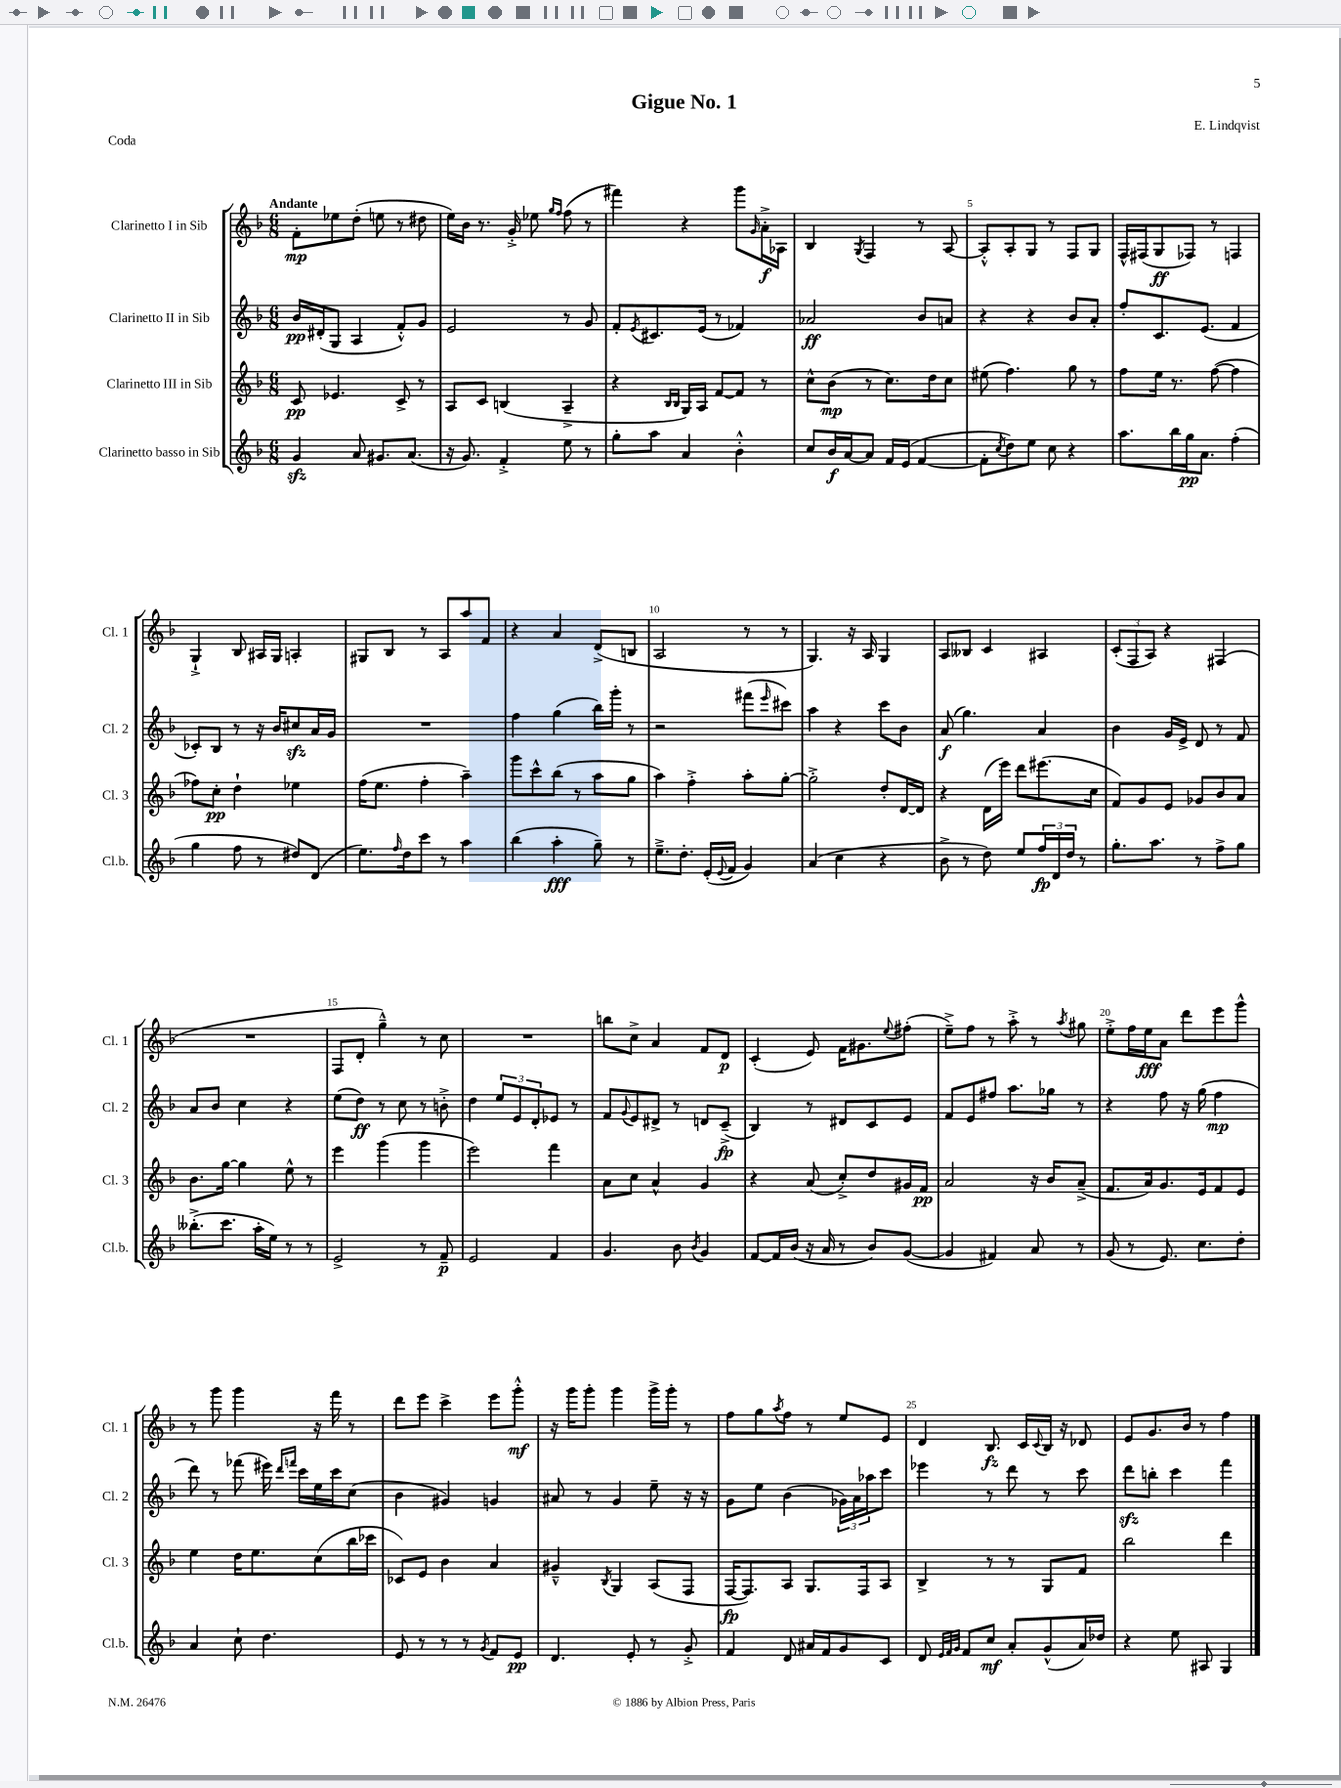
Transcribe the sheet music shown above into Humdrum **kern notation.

**kern	**dynam	**kern	**dynam	**kern	**dynam	**kern	**dynam
*part4	*part4	*part3	*part3	*part2	*part2	*part1	*part1
*staff4	*staff4	*staff3	*staff3	*staff2	*staff2	*staff1	*staff1
*I"Clarinetto basso in Sib	*	*I"Clarinetto III in Sib	*	*I"Clarinetto II in Sib	*	*I"Clarinetto I in Sib	*
*I'Cl.b.	*	*I'Cl. 3	*	*I'Cl. 2	*	*I'Cl. 1	*
*clefG2	*	*clefG2	*	*clefG2	*	*clefG2	*
*k[b-]	*	*k[b-]	*	*k[b-]	*	*k[b-]	*
*M6/8	*	*M6/8	*	*M6/8	*	*M6/8	*
=1	=1	=1	=1	=1	=1	=1	=1
!	!	!	!	!	!	!LO:TX:a:B:t=Andante	!
4gzz/	.	8c/	pp	16b-/LL	pp	8f'\L	mp
.	.	.	.	(16d#X'/J	.	.	.
.	.	4.e-X/	.	8G/J	.	8ee-X\	.
8a/	.	.	.	4A/	.	(8dd'\J	.
8.g#X/L	.	.	.	.	.	8een\	.
.	.	8c^/	.	8f'^^/L)	.	8r	.
(8.a/J	.	.	.	.	.	.	.
.	.	8r	.	8g/J	.	8dd#X\	.
=2	=2	=2	=2	=2	=2	=2	=2
16r	.	8A/L	.	2e/	.	16ee\LL)	.
8.g/)	.	.	.	.	.	16b-\JJ	.
.	.	8c/J	.	.	.	8.r	.
4f'^/	.	(4Bn/	.	.	.	.	.
.	.	.	.	.	.	16g'^/	.
.	.	.	.	.	.	8ee-X\	.
.	.	.	.	.	.	16qqgg/LL	.
.	.	.	.	.	.	16qqff/JJ	.
8ee\	.	4A~^/	.	8r	.	(8ff\	.
8r	.	.	.	8g/	.	8r	.
=3	=3	=3	=3	=3	=3	=3	=3
8gg'\L	.	4r	.	8f'/L	.	4fff#X\)	.
.	.	.	.	8qe/	.	.	.
8aa\J	.	.	.	8.c#X/	.	.	.
.	.	16qqB-/LL	.	.	.	.	.
.	.	16qqB-/JJ	.	.	.	.	.
4a/	.	16G/LL)	.	.	.	4r	.
.	.	16A/JJ	.	(16e/Jk	.	.	.
.	.	[8f/L	.	8r	.	.	.
4b-'^^\	.	8f/J]	.	4f-X/)	.	8ggg\L	.
.	.	.	.	.	.	16qqg/	.
.	.	8r	.	.	.	16a'^\L	f
.	.	.	.	.	.	16A-X\JJ	.
=4	=4	=4	=4	=4	=4	=4	=4
8cc/L	.	8cc^^\L	.	2a-X/	ff	4B-/	.
16b-/L	f	(8b-\J	mp	.	.	.	.
[16a/J	.	.	.	.	.	.	.
.	.	.	.	.	.	8qG/	.
8a/J]	.	8r	.	.	.	4F/	.
16f/LL	.	8.cc\L)	.	.	.	.	.
(16e/JJ	.	.	.	.	.	.	.
[4f/	.	.	.	8b-/L	.	8r	.
.	.	16dd\k	.	.	.	.	.
.	.	8cc\J	.	8an/J	.	[8A/	.
=5	=5	=5	=5	=5	=5	=5	=5
8f'\L]	.	(8ee#X\	.	4r	.	8A'^^/L]	.
8qcc/	.	.	.	.	.	.	.
8dd\)	.	4.ff\)	.	.	.	8A'/	.
8ee\J	.	.	.	4r	.	8G/J	.
8cc\	.	.	.	.	.	8r	.
4r	.	8gg\	.	8b-/L	.	8F/L	.
.	.	8r	.	8a'/J	.	8G/J	.
=6	=6	=6	=6	=6	=6	=6	=6
8.aa\L	.	8ff\L	.	8ff'/L	.	16F^^/LL	.
.	.	.	.	.	.	(16F#X/J	.
.	.	16ee\Jk	.	8.c/	.	8G/	ff
16bb-\L	.	8.r	.	.	.	.	.
16gg\J	pp	.	.	.	.	8F-X/J)	.
8.a\J	.	.	.	(8.e/J	.	.	.
.	.	([8ff\	.	.	.	8r	.
(4ff'\	.	4ff\]	.	4f/	.	4Fn/	.
!!LO:LB:g=z
=7	=7	=7	=7	=7	=7	=7	=7
4gg\	.	8ff-X\L)	.	8c-X'/L)	.	4G`^/	.
.	.	8cc'\J	pp	8B-/J	.	.	.
8ff\	.	4dd`\	.	8r	.	8B-/	.
8r	.	.	.	16r	.	16A#X/LL	.
.	.	.	.	16b-/KL	.	16G/JJ	.
8dd#X/L)	.	4ee-X\	.	8cc#Xzz/	.	4An'/	.
(8d/J	.	.	.	16a/L	.	.	.
.	.	.	.	16g/JJ	.	.	.
=8	=8	=8	=8	=8	=8	=8	=8
8.ee\L)	.	(16ff\KL	.	2.r	.	8G#X/L	.
.	.	8.ee\J	.	.	.	.	.
.	.	.	.	.	.	8B-/J	.
16qqff/	.	.	.	.	.	.	.
16dd\k	.	.	.	.	.	.	.
8ccc\J	.	4ff'\	.	.	.	8r	.
8r	.	.	.	.	.	8A/L	.
4aa\	.	4aa~\)	.	.	.	8aa/	.
.	.	.	.	.	.	8f/J	.
=9	=9	=9	=9	=9	=9	=9	=9
(4bb-\	.	8ggg\L	.	4ff\	.	4r	.
.	.	8ccc^^\	.	.	.	.	.
4aa'\	fff	(8bb-\J	.	(4gg\	.	4a/	.
.	.	8r	.	.	.	.	.
8gg~\)	.	8aa\L	.	16bb-\LL)	.	(8d^/L	.
.	.	.	.	16ggg'\JJ	.	.	.
8r	.	8gg\J	.	8r	.	8Bn/J	.
=10	=10	=10	=10	=10	=10	=10	=10
8.ee~^\L	.	4aa\)	.	2r	.	2A/	.
8.dd'\J	.	.	.	.	.	.	.
.	.	4ff'^\	.	.	.	.	.
(16e'/LL	.	.	.	.	.	.	.
8qqe/	.	.	.	.	.	.	.
16f/JJ	.	.	.	.	.	.	.
4g/)	.	8aa'\L	.	(8fff#X\L	.	8r	.
.	.	.	.	16qqeee/	.	.	.
.	.	[8gg'\J	.	8ccc#X\J)	.	8r	.
=11	=11	=11	=11	=11	=11	=11	=11
(4a/	.	2gg'^\]	.	4aa\	.	4.G/)	.
4cc\	.	.	.	4r	.	.	.
.	.	.	.	.	.	16r	.
.	.	.	.	.	.	16A/	.
4r	.	8dd'/L	.	8ccc\L	.	4G/	.
.	.	[16d/L	.	8b-\J	.	.	.
.	.	16d/JJ]	.	.	.	.	.
=12	=12	=12	=12	=12	=12	=12	=12
8b-^\	.	4r	.	(8a/	f	8A/L	.
8r	.	.	.	4.gg\)	.	8B--X/J	.
8dd\)	.	(16d\LL	.	.	.	4c/	.
.	.	16eee\JJ)	.	.	.	.	.
8ee/L	.	8ddd\L	.	.	.	.	.
24ff/L	fp	(8.eee#X\	.	4a/	.	4A#X/	.
24d/	.	.	.	.	.	.	.
24dd/JJ	.	.	.	.	.	.	.
8r	.	.	.	.	.	.	.
.	.	16cc\Jk	.	.	.	.	.
=13	=13	=13	=13	=13	=13	=13	=13
8.gg'\L	.	8f/L)	.	4b-\	.	(12c'/L	.
.	.	.	.	.	.	12F/	.
.	.	8g/	.	.	.	.	.
.	.	.	.	.	.	12A/J)	.
8.aa\J	.	.	.	.	.	.	.
.	.	8e/J	.	16g/LL	.	4r	.
.	.	.	.	16e^/JJ	.	.	.
8r	.	8g-X/L	.	8d/	.	.	.
8ff^\L	.	8b-/	.	8r	.	(4F#X/	.
8gg\J	.	8a/J	.	8f/	.	.	.
!!LO:LB:g=z
=14	=14	=14	=14	=14	=14	=14	=14
(8.bb--X'^\L	.	8.b-\L	.	8a/L	.	2.r	.
.	.	.	.	8b-/J	.	.	.
8.ccc\J	.	[16gg\Jk	.	.	.	.	.
.	.	4gg\]	.	4cc\	.	.	.
16aa'\LL	.	.	.	.	.	.	.
16ee\JJ)	.	.	.	.	.	.	.
8r	.	8ee^^\	.	4r	.	.	.
8r	.	8r	.	.	.	.	.
=15	=15	=15	=15	=15	=15	=15	=15
2e^/	.	4eee\	.	(8ee\L	.	8F/L	.
.	.	.	.	8dd\J)	ff	8d'/J	.
.	.	(4ggg\	.	8r	.	4gg~^^\)	.
.	.	.	.	8cc\	.	.	.
8r	.	4ggg\	.	8r	.	8r	.
8f~/	p	.	.	8bn'^\	.	8cc\	.
=16	=16	=16	=16	=16	=16	=16	=16
2e/	.	2eee\)	.	4dd\	.	2.r	.
.	.	.	.	12ee/L	.	.	.
.	.	.	.	12e/	.	.	.
.	.	.	.	12d'/	.	.	.
4f/	.	4fff\	.	8e-X/J	.	.	.
.	.	.	.	8r	.	.	.
=17	=17	=17	=17	=17	=17	=17	=17
4.g/	.	8a\L	.	8f/L	.	8bbn\L	.
.	.	.	.	8qqg/	.	.	.
.	.	8cc\J	.	8e/	.	8cc^\J	.
.	.	4a^^/	.	8d#X^/J	.	4a/	.
8b-\	.	.	.	8r	.	.	.
8qb-/	.	.	.	.	.	.	.
4g/	.	4g/	.	8dn/L	.	8f/L	.
.	.	.	.	(8c~^/J	fp	8d/J	p
=18	=18	=18	=18	=18	=18	=18	=18
[8f/L	.	4r	.	4B-/)	.	(4c'/	.
16f/L]	.	.	.	.	.	.	.
(16b-/JJ	.	.	.	.	.	.	.
16r	.	(8a/	.	8r	.	8e/)	.
16a/	.	.	.	.	.	.	.
8r	.	8cc'^/L)	.	8d#X/L	.	16f\KL	.
.	.	.	.	.	.	8.g#X\	.
8b-/L)	.	8dd/	.	8c/	.	.	.
.	.	.	.	.	.	8qqee/	.
([8g/J	.	16g#X/L	.	8e/J	.	(8ff#X'\J	.
.	.	16f/JJ	pp	.	.	.	.
=19	=19	=19	=19	=19	=19	=19	=19
4g/]	.	2a/	.	8f/L	.	8ee~^\L)	.
.	.	.	.	8e/	.	8ff\J	.
4f#X/)	.	.	.	8ff#X/J	.	8r	.
.	.	.	.	8.aa\L	.	8aa'^\	.
8a/	.	16r	.	.	.	8r	.
.	.	16b-/KL	.	16gg-X\Jk	.	.	.
.	.	.	.	.	.	8qaa/	.
8r	.	(8a~^/J	.	8r	.	8gg#X\	.
=20	=20	=20	=20	=20	=20	=20	=20
(8g/	.	8.f/L	.	4r	.	8ee'^\L	.
8r	.	.	.	.	.	16ff\L	.
.	.	16a/k)	.	.	.	16ee\J	fff
8.e/)	.	8.g/	.	8ff\	.	8a\J	.
.	.	.	.	16r	.	8ddd\L	.
8.cc\L	.	16e/k	.	(16gg\	.	.	.
.	.	8f/	.	4ff\	mp	8eee\	.
8dd'\J	.	8e/J	.	.	.	8ggg^^\J	.
!!LO:LB:g=z
=21	=21	=21	=21	=21	=21	=21	=21
4a/	.	4ee\	.	8ddd\)	.	8r	.
.	.	.	.	8r	.	8ggg\	.
8cc`\	.	16dd\KL	.	(8fff-X\	.	4ggg\	.
.	.	8.ee\	.	.	.	.	.
4.dd\	.	.	.	16eee#X\)	.	.	.
.	.	.	.	16qqddd/LL	.	.	.
.	.	.	.	16qqfffn/JJ	.	.	.
.	.	.	.	16ccc\LL	.	.	.
.	.	(8cc\	.	16ee\	.	16r	.
.	.	.	.	16ccc\J	.	16fff\	.
.	.	16bb-\L	.	(8cc\J	.	8r	.
.	.	16ccc-X\JJ	.	.	.	.	.
=22	=22	=22	=22	=22	=22	=22	=22
8e/	.	8c-X/L)	.	4b-\	.	8ddd\L	.
8r	.	8e/J	.	.	.	8eee\J	.
8r	.	4b-\	.	4g#X/)	.	4ccc^\	.
8r	.	.	.	.	.	.	.
8qg/	.	.	.	.	.	.	.
8f/L	.	4a/	.	4gn/	.	8eee\L	.
8e/J	pp	.	.	.	.	8ggg'^^\J	mf
=23	=23	=23	=23	=23	=23	=23	=23
4.d/	.	4g#X~^^/	.	8a#X/	.	16r	.
.	.	.	.	.	.	16ggg\KL	.
.	.	.	.	8r	.	8ggg'\J	.
.	.	8qB-/	.	.	.	.	.
.	.	4G/	.	4g/	.	4ggg\	.
8e'/	.	.	.	.	.	.	.
8r	.	(8A/L	.	8ee~\	.	16ggg^\LL	.
.	.	.	.	.	.	16ggg'\JJ	.
8g'^/	.	8F/J	.	16r	.	8r	.
.	.	.	.	16r	.	.	.
=24	=24	=24	=24	=24	=24	=24	=24
4f/	.	[16F/KL	fp	8g\L	.	8ff\L	.
.	.	8.F/])	.	.	.	.	.
.	.	.	.	8ee\J	.	8gg\	.
.	.	.	.	.	.	8qaa/	.
8d/	.	8A/J	.	(4b-\	.	8ff\J	.
16a#X/LL	.	8.G/L	.	.	.	8r	.
16f/J	.	.	.	.	.	.	.
8g/	.	.	.	24g-X\LL)	.	8ee/L	.
.	.	.	.	24a\	.	.	.
.	.	16F/k	.	.	.	.	.
.	.	.	.	24aa-X\J	.	.	.
8c/J	.	8A/J	.	8ccc\J	.	8e/J	.
=25	=25	=25	=25	=25	=25	=25	=25
8d/	.	4B-^/	.	4eee-X\	.	4d/	.
32qqe/LLL	.	.	.	.	.	.	.
32qqf/	.	.	.	.	.	.	.
32qqg/JJJ	.	.	.	.	.	.	.
8f/L	.	.	.	.	.	.	.
8cc/J	mf	8r	.	8r	.	8.B-/	fz
8a'/L	.	8r	.	8ddd\	.	.	.
.	.	.	.	.	.	16c/LL	.
.	.	.	.	.	.	8qqc/	.
(8g^^/	.	8G/L	.	8r	.	16B-/JJ	.
.	.	.	.	.	.	16r	.
16a/L)	.	8f/J	.	8ccc\	.	8d-X/	.
16dd-X/JJ	.	.	.	.	.	.	.
=26	=26	=26	=26	=26	=26	=26	=26
4r	.	2bb-\	.	8dddzz\L	.	8e/L	.
.	.	.	.	8bbn'\J	.	8.g/	.
8ee\	.	.	.	4ccc\	.	.	.
.	.	.	.	.	.	16b-/Jk	.
8A#X/	.	.	.	.	.	8r	.
4G/	.	4ddd\	.	4fff\	.	4ff\	.
==	==	==	==	==	==	==	==
*-	*-	*-	*-	*-	*-	*-	*-
